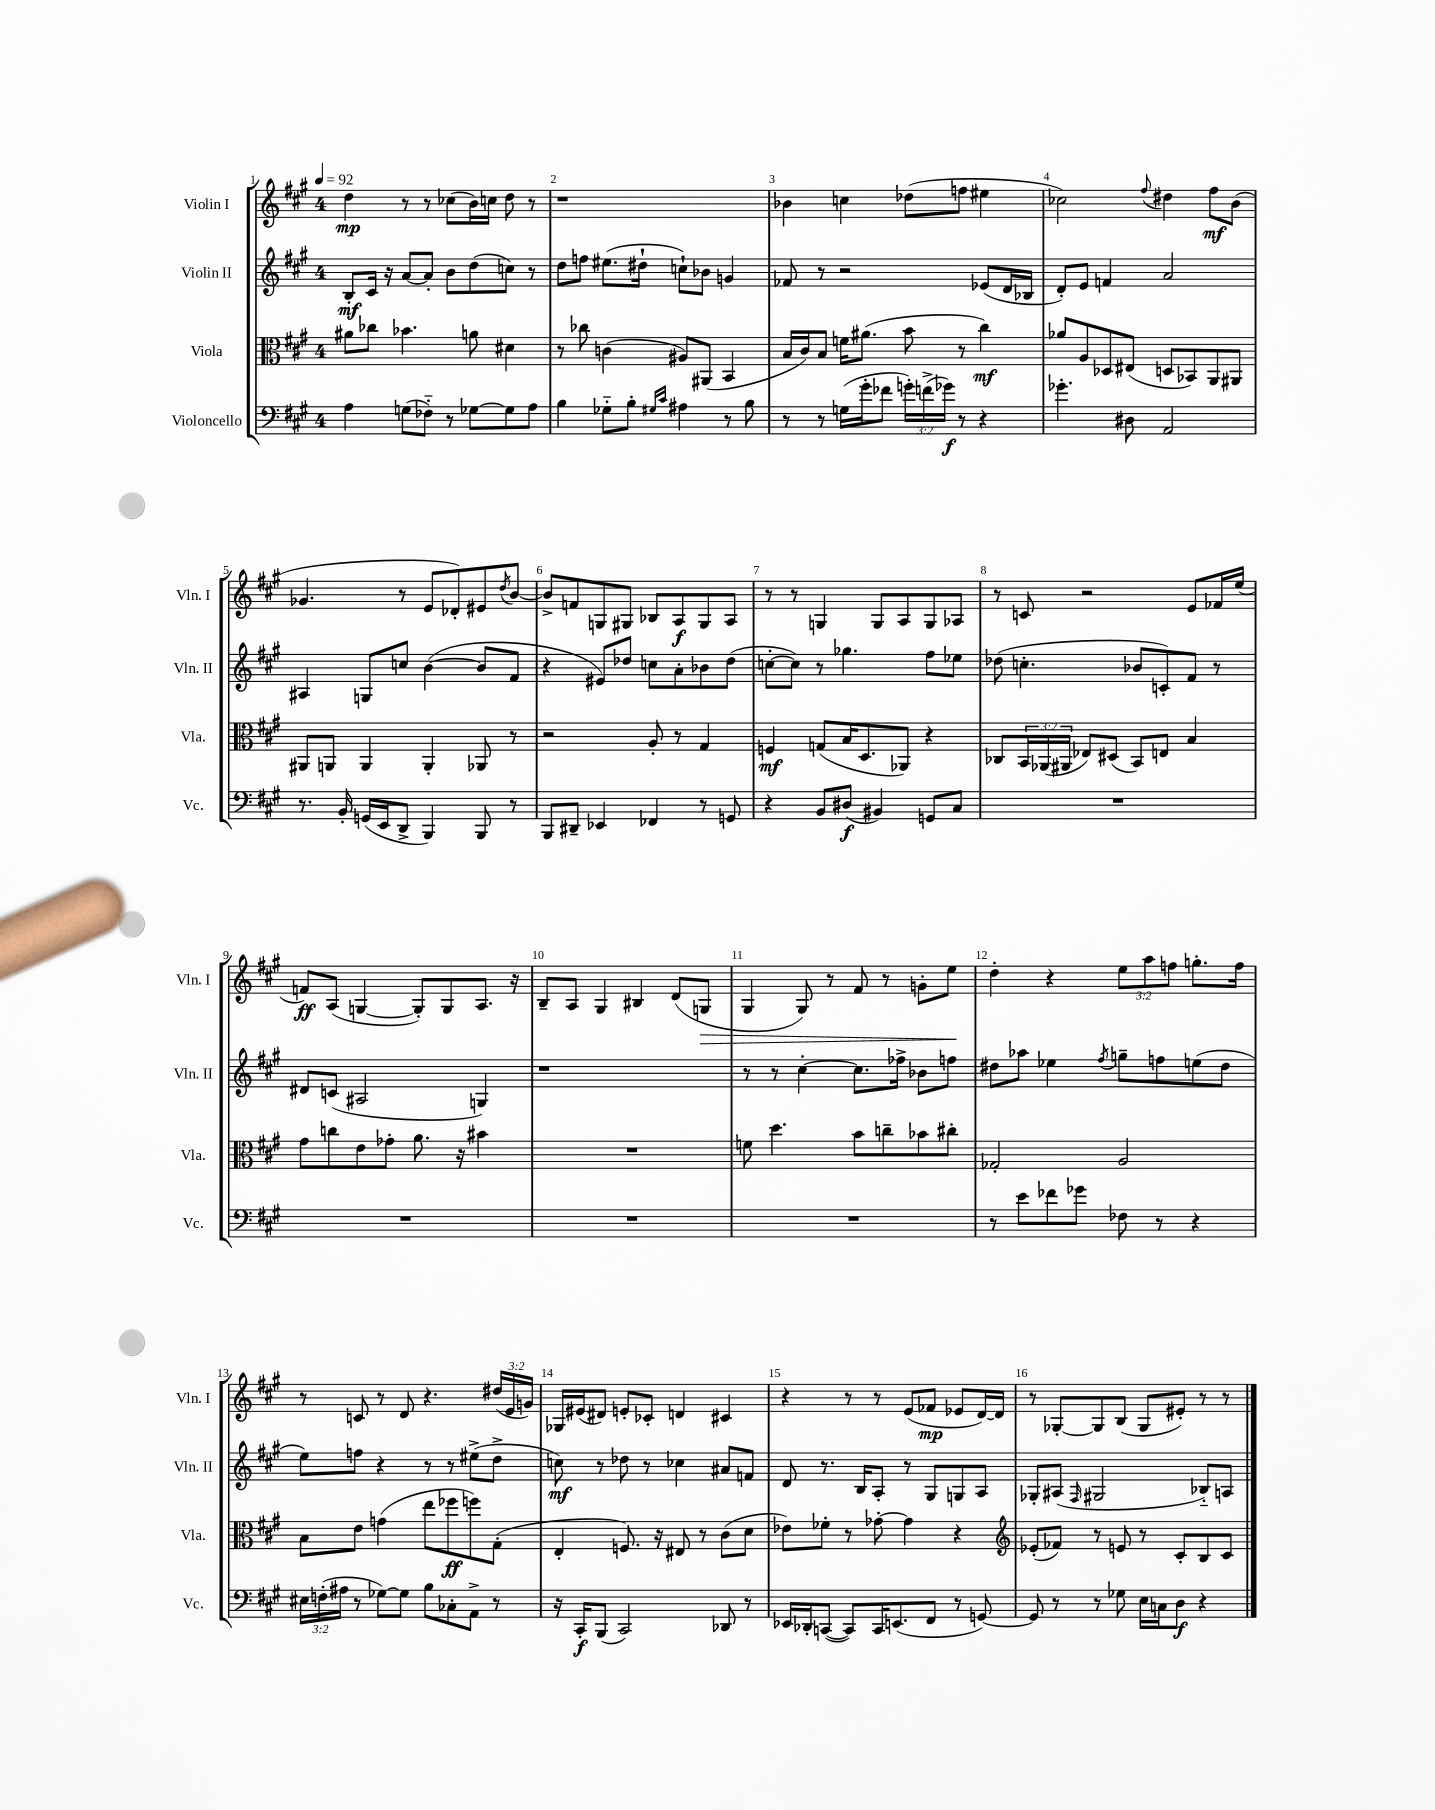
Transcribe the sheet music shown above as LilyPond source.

<<
\new StaffGroup <<
\new Staff = "s0" \with { instrumentName = "Violin I" shortInstrumentName = "Vln. I" } {
    \clef treble \key a \major \once \override Staff.TimeSignature.style = #'single-digit \time 4/4 \override Staff.TupletNumber.text = #tuplet-number::calc-fraction-text \tempo 4 = 92
    d''4\mp r8 r8 ces''8( b'16) c''16 d''8 r8 |
    r1 |
    bes'4 c''4 des''8( f''8 eis''4 |
    ces''2) \appoggiatura { fis''8 } dis''4 fis''8\mf b'8( |
    ges'4. r8 e'8 des'8-.) eis'8 \acciaccatura { d''8 } b'8~ |
    b'8-> f'8 g8 gis8 bes8 a8\f gis8 a8 |
    r8 r8 g4 g8 a8 g8 aes8 |
    r8 c'8 r2 e'8 fes'16 e''16( |
    f'8\ff) a8( g4~ g8-.) g8 a8. r16 |
    b8-- a8 gis4 bis4 d'8( g8\> |
    gis4 gis8) r8 fis'8 r8 g'8-. e''8\! |
    d''4-. r4 \tuplet 3/2 { e''8 a''8 f''8 } g''8.-. f''16 |
    r8 c'8 r8 d'8 r4. \tuplet 3/2 { dis''16( e'16 g'16) } |
    ges16 eis'16( dis'8) e'8-. ces'8-. d'4 cis'4 |
    r4 r8 r8 e'8( fes'8\mp ees'8 d'16~) d'16 |
    r8 ges8~-. ges8 b8( ges8 eis'8-.) r8 r8 \bar "|." |
}
\new Staff = "s1" \with { instrumentName = "Violin II" shortInstrumentName = "Vln. II" } {
    \clef treble \key a \major \once \override Staff.TimeSignature.style = #'single-digit \time 4/4
    b8-.\mf cis'16 r16 a'8~ a'8-. b'8 d''8( c''8) r8 |
    d''8 f''8 eis''8.( dis''16-! c''8-!) bes'8 g'4 |
    fes'8 r8 r2 ees'8( d'16 bes16 |
    d'8-.) e'8 f'4 a'2 |
    ais4 g8 c''8 b'4~( b'8 fis'8 |
    r4 eis'8) des''8 c''8 a'8-. bes'8 des''8( |
    c''8~-. c''8) r8 ges''4. fis''8 ees''8 |
    des''8( c''4.-. bes'8 c'8-.) fis'8 r8 |
    dis'8 c'8( ais2 g4) |
    r1 |
    r8 r8 cis''4~-. cis''8. fes''16-> bes'8 f''8 |
    dis''8 aes''8 ees''4 \acciaccatura { fis''8 } g''8-- f''8 e''8( dis''8 |
    e''8) f''8 r4 r8 r8 eis''8->( d''8-> |
    c''8\mf) r8 des''8 r8 ces''4 ais'8 f'8 |
    d'8 r8. b16 a8-. r8 gis8 g8 a8 |
    ges8-. ais8( \grace { fis16 } gis2 bes8-_) a8 \bar "|." |
}
\new Staff = "s2" \with { instrumentName = "Viola" shortInstrumentName = "Vla." } {
    \clef alto \key a \major \once \override Staff.TimeSignature.style = #'single-digit \time 4/4 \override Staff.TupletNumber.text = #tuplet-number::calc-fraction-text
    ais'8 ces''8 bes'4. a'8 dis'4 |
    r8 ces''8 c'4( ais8) ais,8( b,4 |
    b16 cis'16) b8 f'16 ais'8.( b'8 r8 cis''4\mf) |
    aes'8 a8 des8 eis8( d8 bes,8) a,8 ais,8 |
    ais,8 a,8 a,4 a,4-. aes,8 r8 |
    r2 a8-. r8 gis4 |
    f4\mf g8( b16 d8. aes,8) r4 |
    ces8 \tuplet 3/2 { b,16 aes,16( ais,16 } ees8) dis8( b,8) e8 b4 |
    gis'8 c''8 e'8 ges'8-. a'8. r16 bis'4 |
    R1 |
    f'8 d''4. b'8 c''8-- bes'8 cis''8-. |
    ges2-. a2 |
    b8 e'8 g'4( e''8 fes''8\ff f''8) gis8-.( |
    e4-. f8.) r16 eis8 r8 cis'8( d'8 |
    ees'8) fes'8-. r8 ges'8~-. ges'4 r4 |
    \clef treble ees'8-.( fes'8) r8 e'8 r8 cis'8-. b8 cis'8 \bar "|." |
}
\new Staff = "s3" \with { instrumentName = "Violoncello" shortInstrumentName = "Vc." } {
    \clef bass \key a \major \once \override Staff.TimeSignature.style = #'single-digit \time 4/4 \override Staff.TupletNumber.text = #tuplet-number::calc-fraction-text
    a4 g8( fes8-_) r8 ges8~ ges8 a8 |
    b4 ges8-_ b8-. \grace { gis16 cis'16 } ais4 r8 b8 |
    r8 r8 g16( gis'16-. fes'8 \tuplet 3/2 { g'16-.) f'16->( ges'16\f) } r8 r4 |
    ges'4.-. dis8 a,2 |
    r8. b,16-. g,16( e,16 d,8-> b,,4) b,,8 r8 |
    b,,8 dis,8-- ees,4 fes,4 r8 g,8 |
    r4 b,8 dis8\f( bis,4) g,8 cis8 |
    R1 |
    R1 |
    R1 |
    R1 |
    r8 e'8 fes'8 ges'8 fes8 r8 r4 |
    \tuplet 3/2 { eis16 f16-.( ais16 } r8 ges8~) ges8 b8 ces8-. a,8-> r8 |
    r16 cis,16-.\f b,,8( cis,2) des,8 r8 |
    ees,16 des,16-. c,8~( c,8) c,16 e,8.( fis,8 r8 g,8~) |
    g,8 r8 r8 ges8 e16 c16 d8\f r4 \bar "|." |
}
>>
>>
\layout { \context { \Score \override BarNumber.break-visibility = ##(#f #t #t) barNumberVisibility = #all-bar-numbers-visible } }
